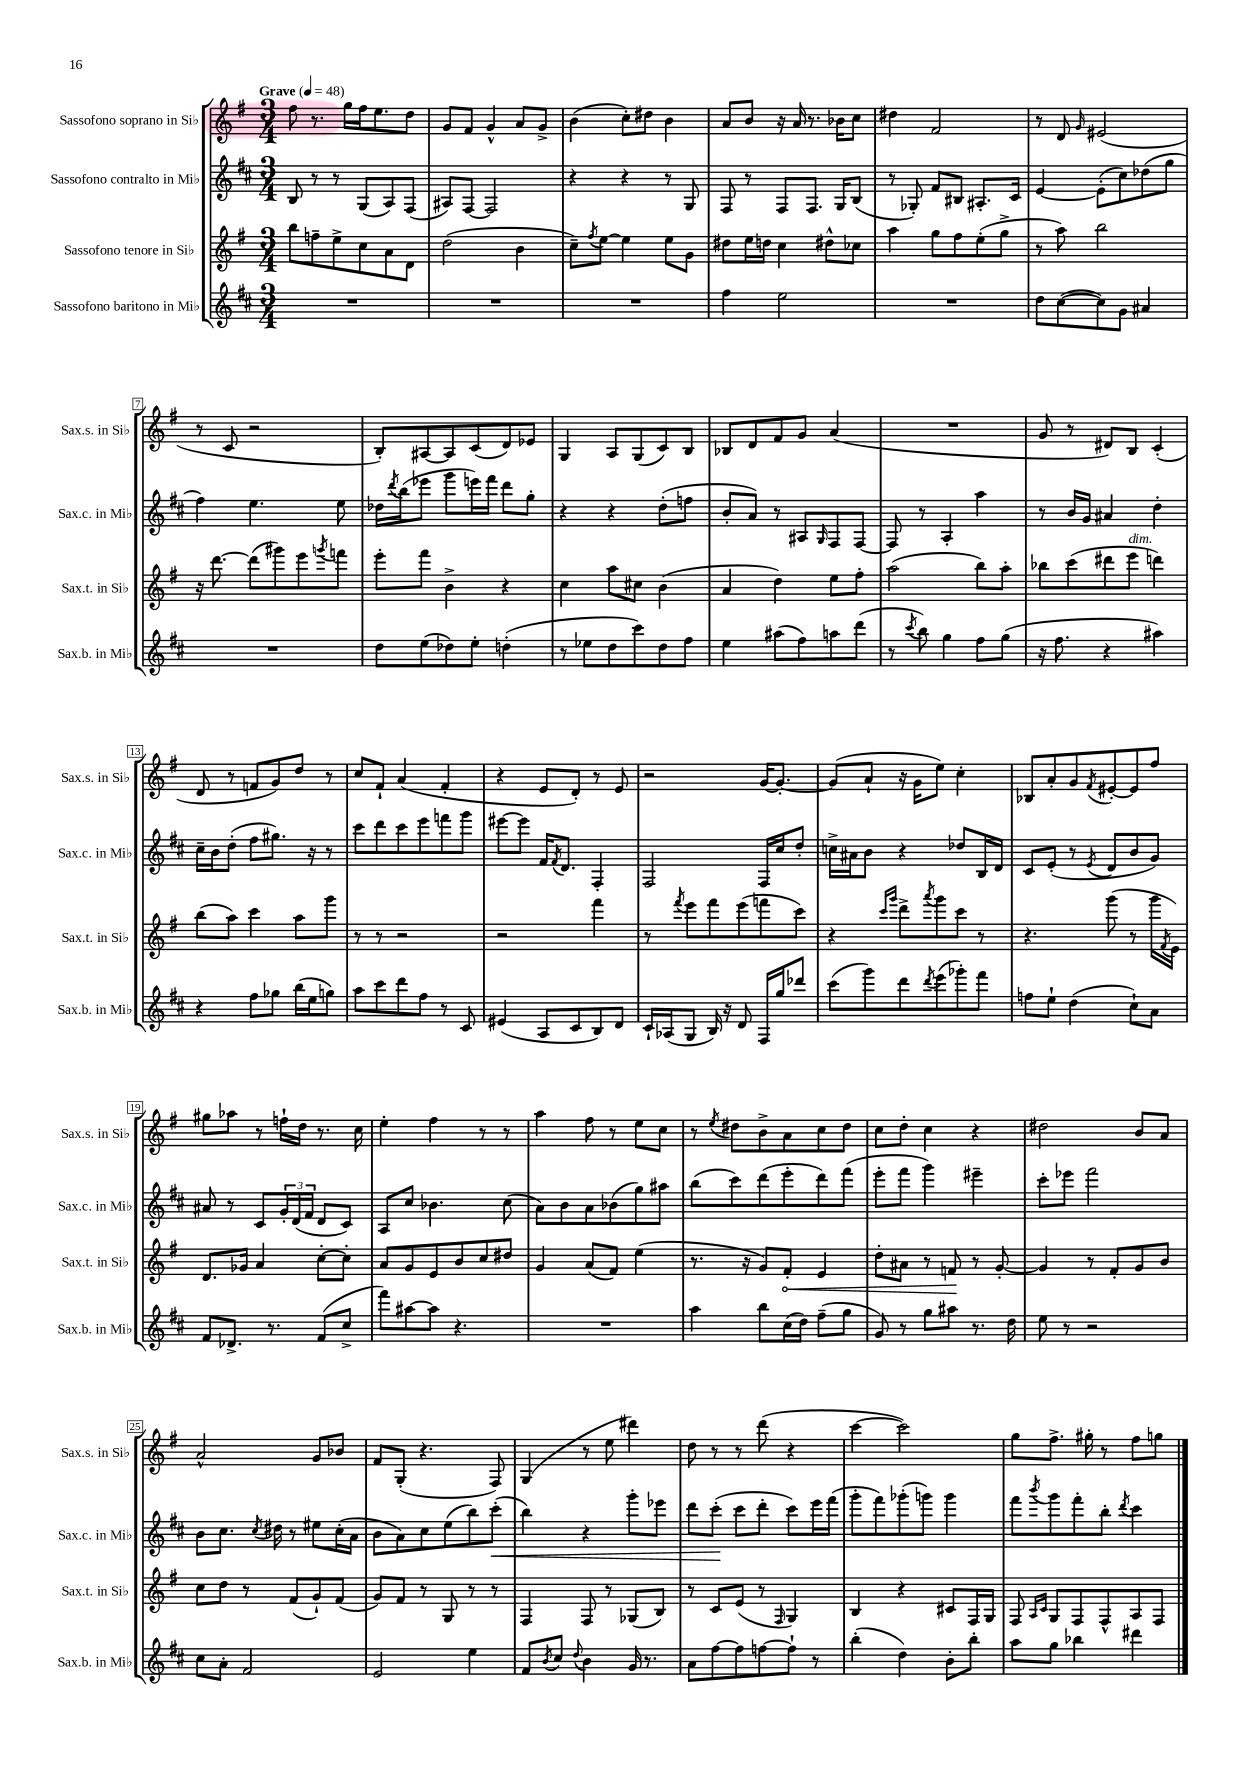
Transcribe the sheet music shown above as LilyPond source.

<<
\new StaffGroup <<
\new Staff = "s0" \with { instrumentName = "Sassofono soprano in Sib" shortInstrumentName = "Sax.s. in Sib" } {
    \clef treble \key g \major \numericTimeSignature \time 3/4 \tempo "Grave" 4 = 48
    fis''8 r8. g''16 fis''16 e''8. d''8 |
    g'8 fis'8 g'4-^ a'8 g'8-> |
    b'4( c''8-.) dis''8 b'4 |
    a'8 b'8 r16 a'16 r8. bes'16 c''8 |
    dis''4 fis'2 |
    r8 d'8 \grace { g'16 } eis'2( |
    r8 c'8 r2 |
    b8-.) ais8~ ais8 c'8( d'8) ees'8 |
    g4 a8 g8( c'8) b8 |
    bes8 d'8 fis'8 g'8 a'4( |
    R2. |
    g'8 r8 dis'8) b8 c'4-.( |
    d'8 r8 f'8 g'8) d''8 r8 |
    c''8 fis'8-! a'4( fis'4-. |
    r4 e'8 d'8-.) r8 e'8 |
    r2 g'16~ g'8.~-. |
    g'8( a'8-! r16 g'16 e''8) c''4-. |
    bes8 a'8-. g'8 \acciaccatura { fis'8 } eis'8~-. eis'8 fis''8 |
    gis''8 aes''8 r8 f''16-! d''16 r8. c''16 |
    e''4-. fis''4 r8 r8 |
    a''4 fis''8 r8 e''8 c''8 |
    r8 \acciaccatura { e''8 } dis''8 b'8-> a'8 c''8 dis''8 |
    c''8 d''8-. c''4 r4 |
    dis''2 b'8 a'8 |
    a'2-^ g'8 bes'8 |
    fis'8 g8-.( r4. fis8) |
    g4( r8 e''8 dis'''4) |
    d''8 r8 r8 d'''8( r4 |
    c'''4~ c'''2) |
    g''8 fis''8.-> gis''16-. r8 fis''8 g''8 \bar "|." |
}
\new Staff = "s1" \with { instrumentName = "Sassofono contralto in Mib" shortInstrumentName = "Sax.c. in Mib" } {
    \clef treble \key d \major \numericTimeSignature \time 3/4
    b8 r8 r8 g8( a8) fis8( |
    ais8) fis8~ fis2 |
    r4 r4 r8 g8 |
    fis8 r8 fis8 fis8. g16 b8( |
    r8 ges8-.) fis'8 bis8 ais8.-. cis'16 |
    e'4~ e'8-.( cis''8) des''8( g''8 |
    fis''4) e''4. e''8 |
    des''16 \acciaccatura { d'''8 } b''16( ees'''8 g'''8 e'''16) fis'''16 d'''8 g''8-. |
    r4 r4 d''8-.( f''8 |
    b'8-. a'8) r8 ais8 \grace { g16 } fis8 fis8~ |
    fis8 r8 a4-. a''4 |
    r8 b'16 g'16 ais'4 d''4-. |
    cis''16-- b'16 d''8-.( fis''8 gis''8.) r16 r8 |
    cis'''8 d'''8 cis'''8 e'''8 f'''8 g'''8 |
    eis'''8~ eis'''8 fis'16 \acciaccatura { fis'8 } d'8. fis4-. |
    fis2 fis16 cis''16 d''8-. |
    c''16-> ais'16 b'8 r4 des''8 b16 d'16 |
    cis'8 e'8-.( r8 \acciaccatura { e'8 } d'8 b'8 g'8) |
    ais'8 r8 cis'8 \tuplet 3/2 { g'16-. d'16( fis'16 } d'8 cis'8) |
    a8 cis''8 bes'4. cis''8( |
    a'8) b'8 a'8 bes'8( g''8) ais''8 |
    b''8( cis'''8) d'''8( e'''8-. d'''8) fis'''8( |
    e'''8-. fis'''8 g'''4) eis'''4-- |
    cis'''8-. ees'''8 fis'''2 |
    b'8 cis''8. \acciaccatura { cis''8 } dis''16 r8 eis''8 cis''16-.( a'16 |
    b'8 a'8) cis''8 e''8( b''8) cis'''8-.\<( |
    b''4) r4 g'''8-. ees'''8 |
    d'''8 cis'''8-.\!( cis'''8 d'''8-. cis'''8) e'''16 fis'''16( |
    g'''8-. fis'''8) ges'''8-.( g'''8) g'''4 |
    fis'''8 \acciaccatura { b'''8 } g'''8 fis'''8-. b''8-. \acciaccatura { d'''8 } cis'''4 \bar "|." |
}
\new Staff = "s2" \with { instrumentName = "Sassofono tenore in Sib" shortInstrumentName = "Sax.t. in Sib" } {
    \clef treble \key g \major \numericTimeSignature \time 3/4
    b''8 f''8-- e''8-> c''8 a'8 d'8 |
    d''2( b'4 |
    c''8--) \acciaccatura { fis''8 } e''8~ e''4 e''8 g'8 |
    dis''8 e''16 d''16 c''4 dis''8-^ ces''8 |
    a''4 g''8 fis''8 e''8-.( g''8-> |
    r8 a''8) b''2 |
    r16 d'''8.~ d'''8( gis'''8) e'''8 \acciaccatura { g'''8 } f'''8 |
    e'''8-. fis'''8 b'4-> r4 |
    c''4 a''8 cis''8 b'4( |
    a'4 d''4) e''8 fis''8-. |
    a''2( b''8) a''8-. |
    bes''8 c'''8( dis'''8 e'''8^\markup { \italic "dim." } d'''4) |
    b''8( a''8) c'''4 a''8 g'''8 |
    r8 r8 r2 |
    r2 fis'''4 |
    r8 \acciaccatura { fis'''8 } e'''8 fis'''8 e'''8( f'''8 c'''8) |
    r4 \grace { c'''16 g'''16 } d'''8-> \acciaccatura { a'''8 } g'''8 c'''8 r8 |
    r4. g'''8( r8 g'''16 \acciaccatura { fis'8 } e'16) |
    d'8. ges'16 a'4 c''8~-. c''8-. |
    a'8 g'8 e'8 b'8 c''8 dis''8 |
    g'4 a'8( fis'8) e''4( |
    r8. r16 g'8) \once \override Hairpin.circled-tip = ##t fis'8-.\< e'4 |
    d''8-. ais'8 r8 f'8\! r8 g'8~-. |
    g'4 r8 fis'8-. g'8 b'8 |
    c''8 d''8 r8 fis'8( g'8-!) fis'8( |
    g'8) fis'8 r8 g8 r8 r8 |
    fis4 fis8 r8 ges8( b8) |
    r8 c'8 e'8( r8 \grace { fis16 } g4) |
    b4 r4 cis'8 fis16 g16 |
    fis8 \grace { a16 c'16 } g8 fis8 fis8-^ a8 fis8 \bar "|." |
}
\new Staff = "s3" \with { instrumentName = "Sassofono baritono in Mib" shortInstrumentName = "Sax.b. in Mib" } {
    \clef treble \key d \major \numericTimeSignature \time 3/4
    R2. |
    R2. |
    R2. |
    fis''4 e''2 |
    R2. |
    d''8 cis''8~( cis''8) g'8 ais'4 |
    R2. |
    d''8 e''8( des''8) e''8-. d''4-.( |
    r8 ees''8 d''8 cis'''8) d''8 fis''8 |
    e''4 ais''8( fis''8) a''8 d'''8( |
    r8 \acciaccatura { cis'''8 } b''8) g''4 fis''8 g''8( |
    r16 fis''8. r4 ais''4) |
    r4 fis''8 ges''8 b''16( e''16 g''8) |
    a''8 cis'''8 d'''8 fis''8 r8 cis'8 |
    eis'4( a8 cis'8 b8) d'8 |
    cis'16-! aes16( g8 b16) r16 d'8 fis16 g''16 des'''8 |
    cis'''8( g'''8) d'''8 \acciaccatura { d'''8 } e'''8( ges'''8-.) fis'''8 |
    f''8 e''8-! d''4( cis''8-!) a'8 |
    fis'8 des'8.-> r8. fis'8( cis''8-> |
    fis'''8) ais''8~ ais''8 r4. |
    R2. |
    a''4 b''8 cis''16( d''16) fis''8--( g''8 |
    g'8) r8 g''8 ais''8 r8. d''16 |
    e''8 r8 r2 |
    cis''8 a'8-. fis'2 |
    e'2 e''4 |
    fis'8 \acciaccatura { b'8 } cis''8 \appoggiatura { d''8 } b'4 g'16 r8. |
    a'8 fis''8~ fis''8 f''8~ f''8-! r8 |
    b''4-.( d''4) b'8-. b''8-. |
    a''8 g''8 bes''4 dis'''4 \bar "|." |
}
>>
>>
\layout { \context { \Score \override BarNumber.stencil = #(make-stencil-boxer 0.1 0.3 ly:text-interface::print) } }
